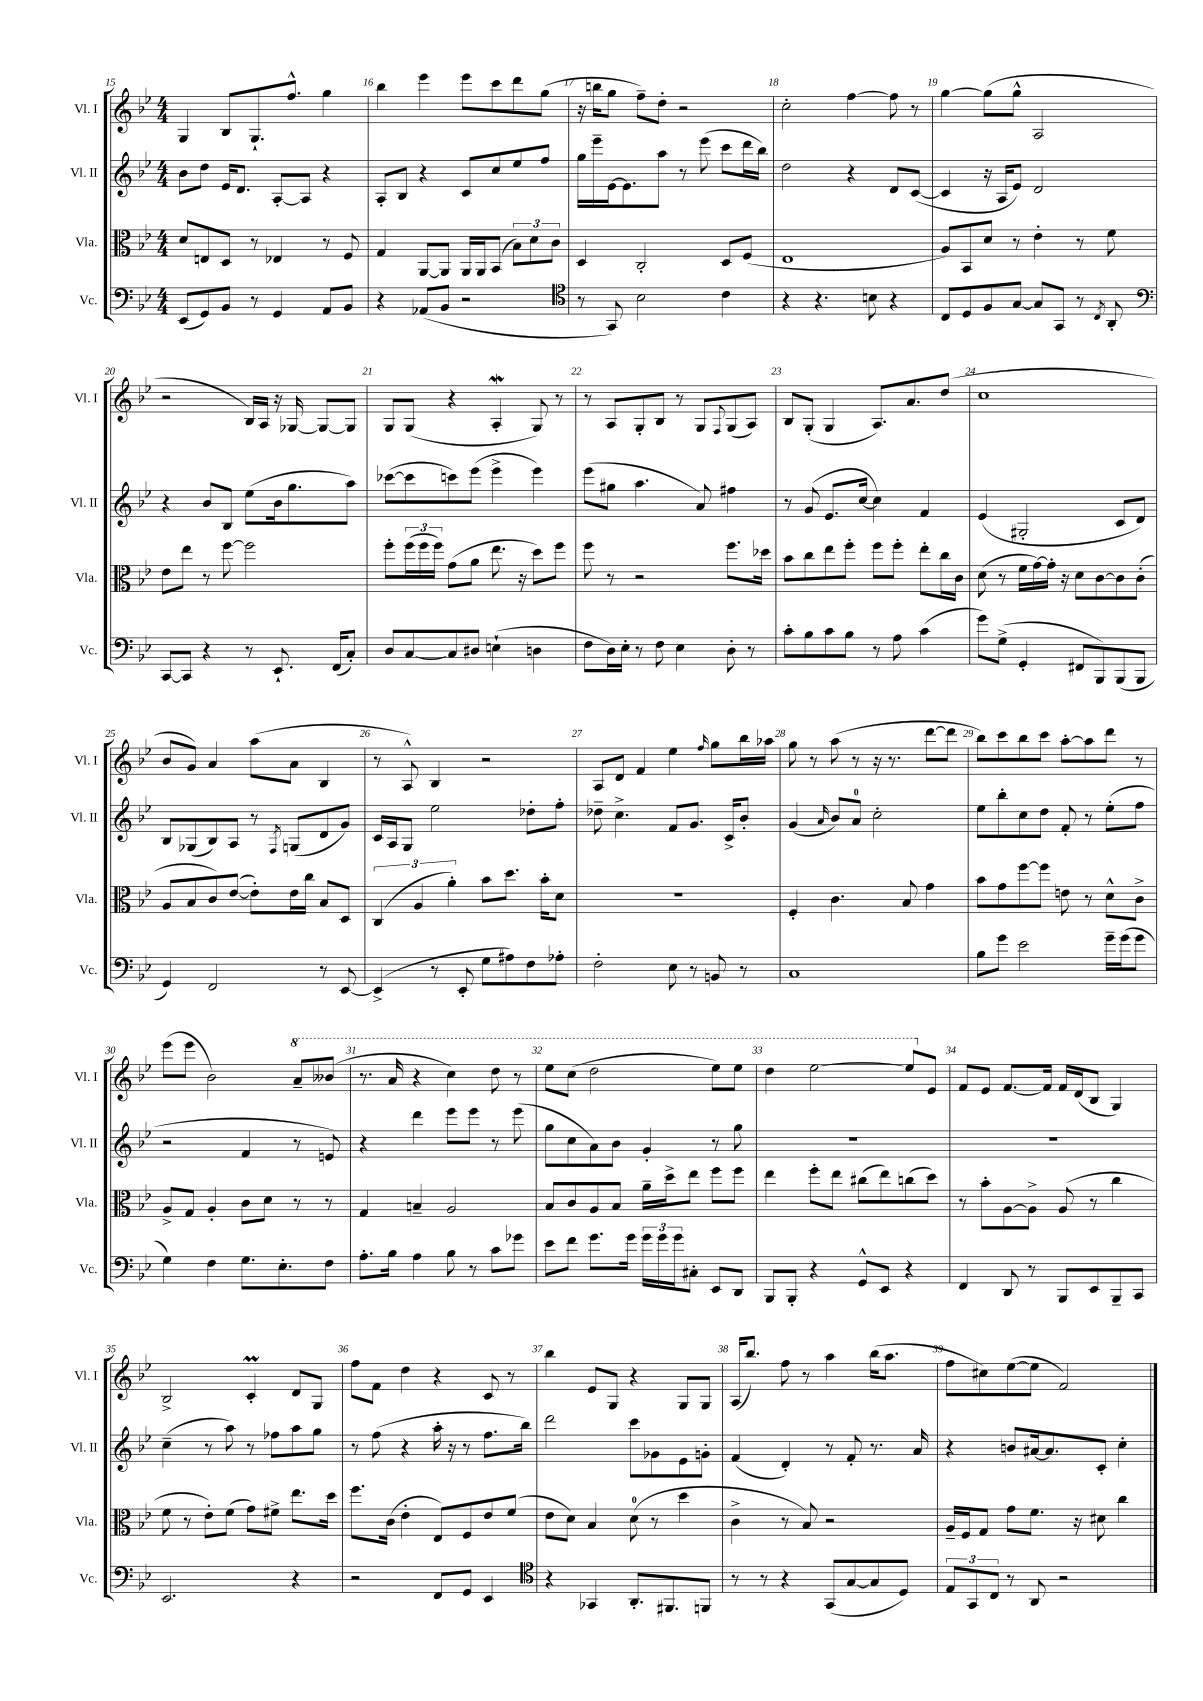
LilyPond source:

<<
\new StaffGroup <<
\new Staff = "s0" \with { instrumentName = "Vl. I" shortInstrumentName = "Vl. I" } {
    \clef treble \key bes \major \numericTimeSignature \time 4/4
    g4 bes8 g8.-! f''8.-^ g''4 |
    bes''4 ees'''4 ees'''8 c'''8 d'''8 g''8( |
    r16 b''16 g''8 f''8--) d''8-. r2 |
    c''2-. f''4~ f''8 r8 |
    g''4~ g''8( g''8-^ a2 |
    r2 bes16) a16 r16 ges16~ ges8~ ges8 |
    g8 g8( r4 a4-.\mordent g8) r8 |
    r8 a8 g8-. bes8 r8 g8 \appoggiatura { f8 } g8( a8) |
    bes8 g8-.( g4 a8.) a'8. d''8( |
    c''1 |
    bes'8 g'8) a'4 a''8( a'8 bes4 |
    r8 a8-^) bes4 r2 |
    a8 d'8 f'4 ees''4 \grace { f''16 } g''8 bes''16 aes''16 |
    g''8 r8 a''8( r8 r16 r8. d'''8~ d'''8 |
    bes''8) c'''8 bes''8 c'''8 a''8~-. a''8 d'''8 r8 |
    ees'''8( ees'''8 bes'2) \ottava #1 a''8-- beses''8( |
    r8. a''16 r4 c'''4) d'''8 r8 |
    ees'''8 c'''8( d'''2 ees'''8) ees'''8 |
    d'''4 ees'''2~ ees'''8 \ottava #0 ees'8 |
    f'8 ees'8 f'8.~ f'16 f'16 d'16( bes8 g4) |
    bes2-> c'4-.\prall d'8 g8 |
    f''8 f'8 d''4 r4 c'8 r8 |
    bes''4 ees'8 g8 r4 g8 g8 |
    a16( bes''8.) f''8 r8 a''4 bes''16( a''8. |
    f''8 cis''8) ees''8~( ees''8 f'2) \bar "|." |
}
\new Staff = "s1" \with { instrumentName = "Vl. II" shortInstrumentName = "Vl. II" } {
    \clef treble \key bes \major \numericTimeSignature \time 4/4
    bes'8 d''8 ees'16 d'8. a8~-. a8 r4 |
    a8-. bes8 r4 c'8 c''8 ees''8 f''8 |
    g''16 ees'''16-- ees'16~ ees'8. a''8 r8 ees'''8( c'''8 d'''16 bes''16) |
    d''2 r4 d'8 c'8~( |
    c'4 r16 a16 ees'8) d'2 |
    r4 bes'8 bes8 ees''8( bes'16 g''8. a''8) |
    ces'''8~( ces'''8 c'''8) ees'''8( ees'''4-> ees'''4) |
    ees'''8( gis''8 a''4. a'8) fis''4 |
    r8 g'8( ees'8. c''16~ c''4) f'4 |
    ees'4( gis2-. c'8 d'8) |
    bes8 ges8( bes8) a8 r8 \acciaccatura { f8 } g8( d'8 g'8) |
    c'16 a16 g8 ees''2 des''8-. f''8-. |
    des''8-- c''4.-> f'8 g'8. c'16-> bes'8-. |
    g'4( \grace { a'16 } bes'8) a'8-0 c''2-. |
    ees''8 bes''8-. c''8 d''8 f'8-. r8 ees''8-.( f''8 |
    r2 f'4 r8 e'8) |
    r4 d'''4 ees'''8 ees'''8 r8 ees'''8( |
    g''8 c''8 a'8) bes'8 g'4-. r8 g''8 |
    R1 |
    R1 |
    c''4--( r8 a''8) r8 fes''8 a''8 g''8 |
    r8 f''8( r4 a''16-. r16 r8 f''8. bes''16) |
    d'''2 c'''8 ges'8 ees'8 g'8-. |
    f'4( d'4-.) r8 f'8-. r8. a'16 |
    r4 b'8 ais'16~ ais'8. c'8-. c''4-. \bar "|." |
}
\new Staff = "s2" \with { instrumentName = "Vla." shortInstrumentName = "Vla." } {
    \clef alto \key bes \major \numericTimeSignature \time 4/4
    d'8 e8 d8 r8 ees4 r8 f8 |
    g4 a,8~ a,8 a,16 a,16 bes,8( \tuplet 3/2 { bes8) d'8 c'8 } |
    d4 c2-. d8 f8( |
    ees1 |
    a8) bes,8 d'8 r8 ees'4-. r8 f'8 |
    ees'8 ees''8 r8 f''8~ f''2 |
    f''8-. \tuplet 3/2 { f''16( f''16 f''16) } g'8( a'8 ees''8. r16 d''8) f''8 |
    f''8 r8 r2 f''8. des''16 |
    bes'8 c''8 ees''8 f''8-. f''8 f''8-. ees''8-. c''16 c'16 |
    d'8( r8 f'16 g'16~) g'16-. r16 d'8 c'8~ c'8 c'8-.( |
    a8 bes8 c'8) ees'8~( ees'8-.) ees'16 c''16 bes8 d8 |
    \tuplet 3/2 { c4( a4 a'4-.) } bes'8 d''8. bes'16-. d'8 |
    R1 |
    f4-. c'4. bes8 g'4 |
    bes'8 g'8 f''8~ f''8 e'8 r8 d'8-^ c'8-> |
    a8-> g8 a4-. c'8 d'8 r8 r8 |
    g4 b4-- a2 |
    bes8 c'8 a8 bes8 a'16-- d''16-> ees''8 f''8 f''8 |
    ees''4 f''8-. ees''8 cis''8( ees''8) c''8( d''8) |
    r8 bes'8-. a8~ a8-> a8( r8 c''4 |
    f'8 r8 ees'8-.) f'8( g'8) fis'8-> ees''8. d''16 |
    f''8. c'16( ees'4-. ees8) f8 ees'8 f'8( |
    ees'8 d'8) bes4 d'8-0( r8 d''4 |
    c'4-> r8 bes8) r2 |
    a16-- f16 g8 g'8 f'8. r16 dis'8 c''4 \bar "|." |
}
\new Staff = "s3" \with { instrumentName = "Vc." shortInstrumentName = "Vc." } {
    \clef bass \key bes \major \numericTimeSignature \time 4/4
    ees,8( g,8) bes,8 r8 g,4 a,8 bes,8 |
    r4 aes,8( bes,8 r2 |
    \clef tenor r8 g,8) bes2 c'4 |
    r4 r4. b8 r4 |
    c8 d8 f8 g8~ g8 g,8 r8 \acciaccatura { c8 } a,8-. |
    \clef bass c,8~ c,8 r4 r8 ees,8.-! f,16( c8-.) |
    d8 c8~ c8 dis8 e4-!( d4 |
    f8 d16) ees16-. r8 f8 ees4 d8-. r8 |
    c'8-. bes8 c'8 bes8 r8 a8 c'4( |
    g'8) g8->( g,4-. fis,8 bes,,8) bes,,8( bes,,8 |
    g,4) f,2 r8 ees,8~ |
    ees,4->( r8 ees,8-. g8 ais8) f8 aes8-. |
    f2-. ees8 r8 b,8 r8 |
    c1 |
    bes8 g'8 ees'2 g'16-- g'16( g'8 |
    g4) f4 g8. ees8.-. f8 |
    a8.-. bes16 a4 bes8 r8 c'8 ges'8 |
    ees'8 f'8 g'8. g'16 \tuplet 3/2 { g'16 g'16 g'16 } cis8-. ees,8 d,8 |
    bes,,8 bes,,8-. r4 g,8-^ ees,8 r4 |
    f,4 d,8 r8 bes,,8 ees,8 bes,,8-- c,8 |
    ees,2. r4 |
    r2 f,8 g,8 ees,4 |
    \clef tenor r4 ges,4 a,8.-. fis,8. f,8 |
    r8 r8 r4 g,8( g8~ g8 d8) |
    \tuplet 3/2 { ees8 g,8 c8 } r8 a,8 r2 \bar "|." |
}
>>
>>
\layout { \context { \Score currentBarNumber = #15 \override BarNumber.break-visibility = ##(#f #t #t) barNumberVisibility = #all-bar-numbers-visible } }
